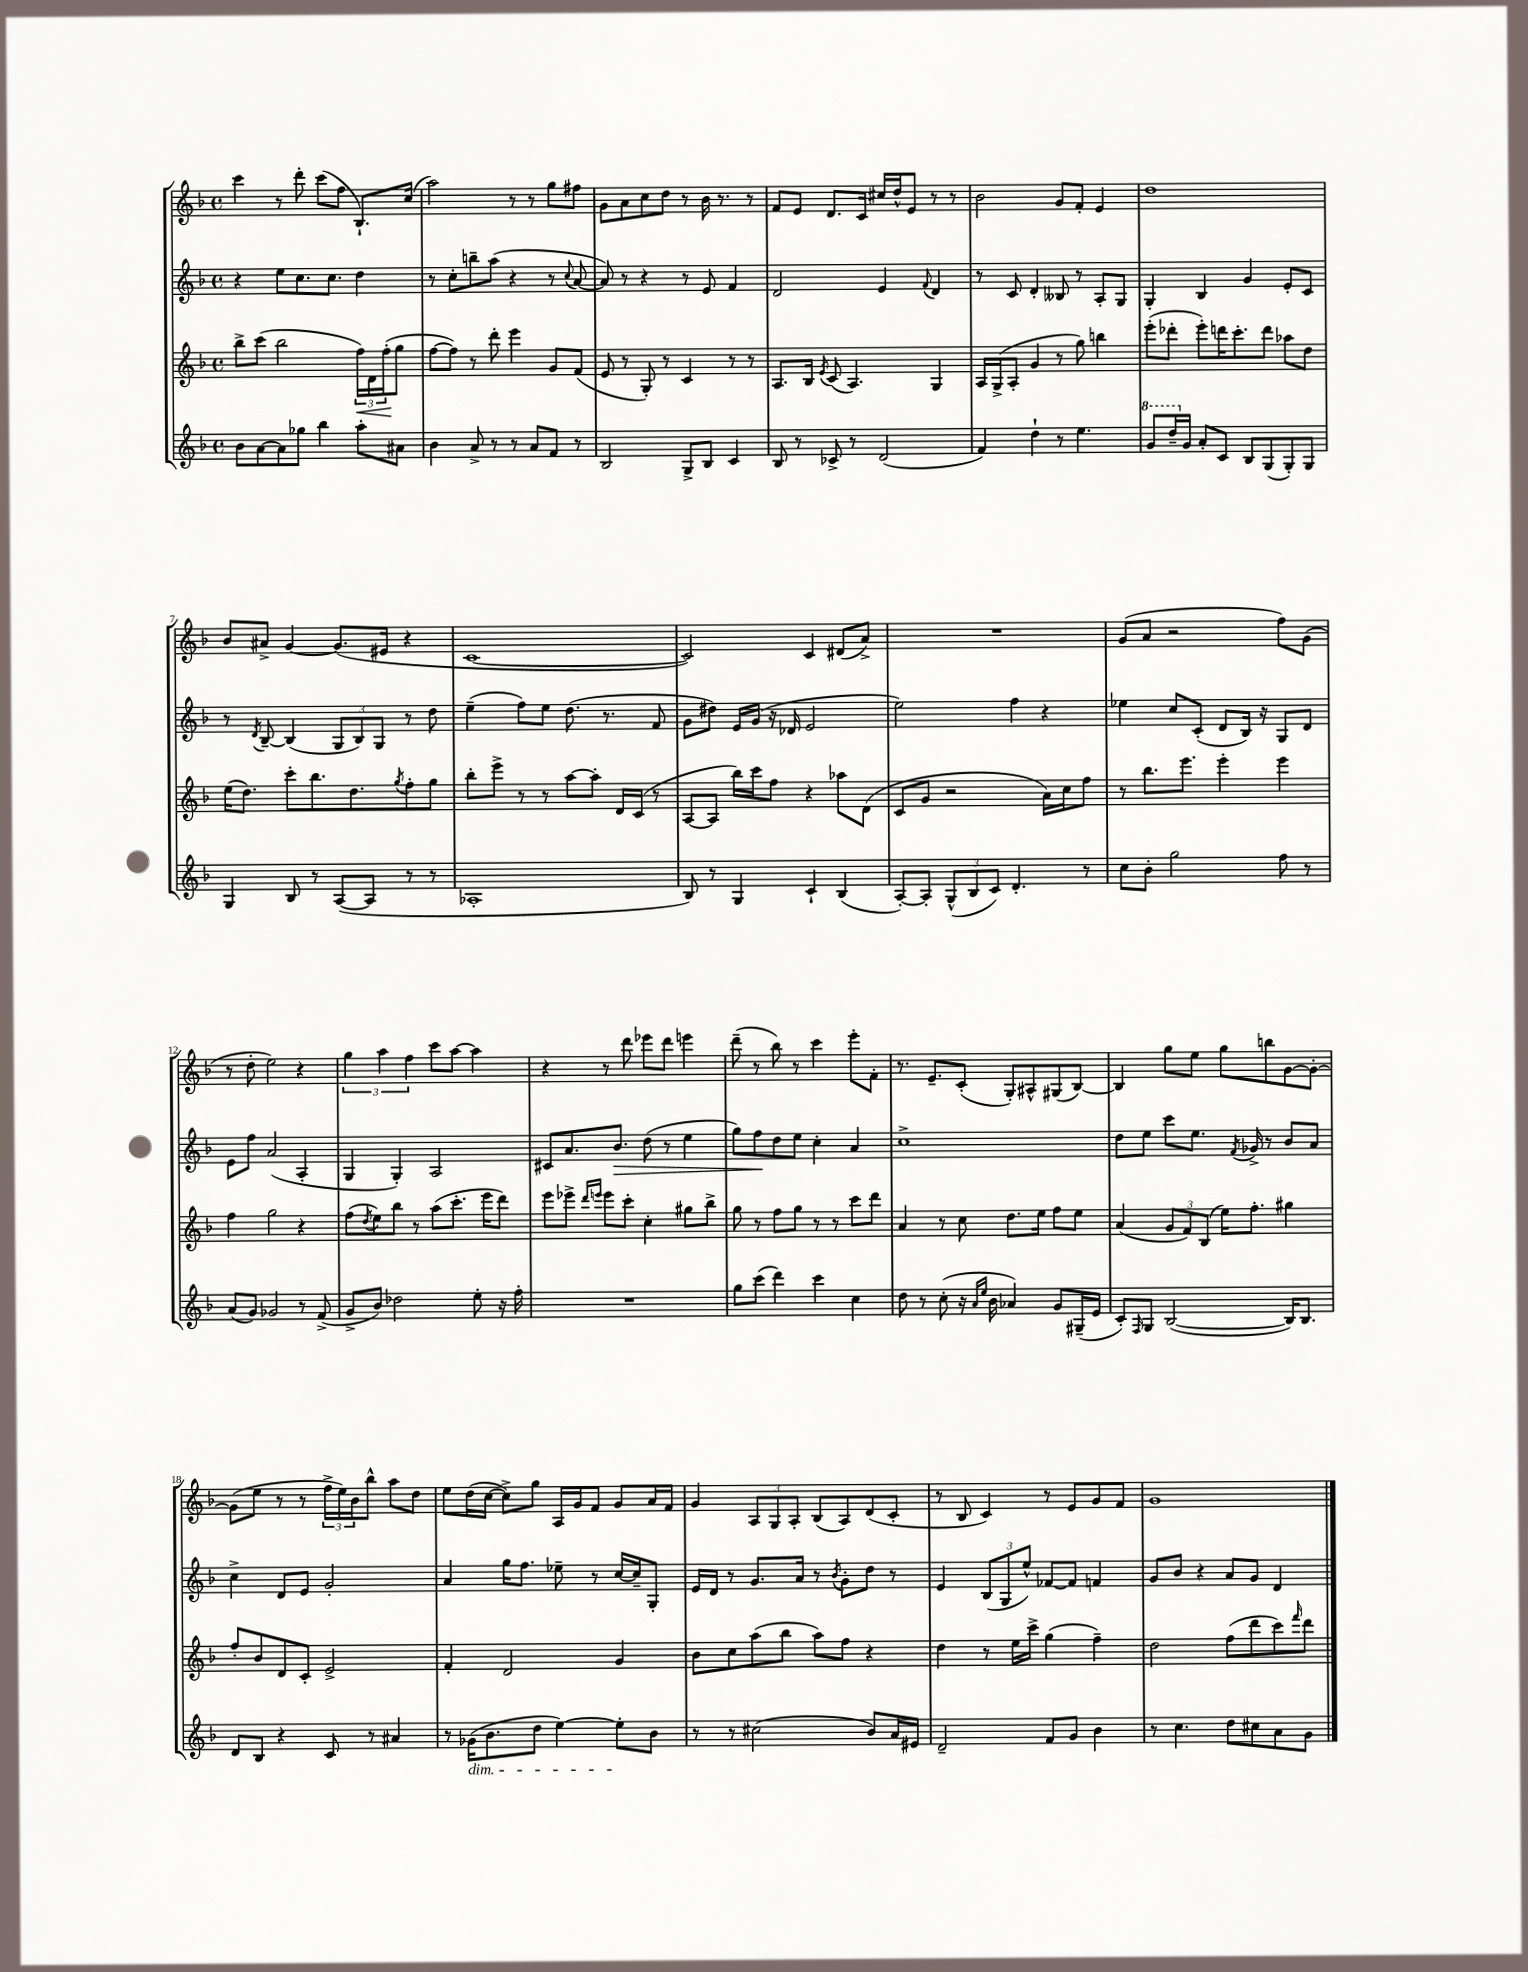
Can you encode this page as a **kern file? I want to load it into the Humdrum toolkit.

**kern	**kern	**kern	**kern
*staff4	*staff3	*staff2	*staff1
*clefG2	*clefG2	*clefG2	*clefG2
*k[b-]	*k[b-]	*k[b-]	*k[b-]
*M4/4	*M4/4	*M4/4	*M4/4
*met(c)	*met(c)	*met(c)	*met(c)
8b-\L	8bb-^\L	4r	4ccc\
[8a\	(8ccc\J	.	.
8a\]	2bb-\	8ee\L	8r
8gg-\J	.	8.cc\	8ddd'\
4bb-\	.	.	(8ccc\L
.	.	8.cc\J	.
.	.	.	8ff\J
8aa'\L	24ff\LL)	4dd\	8.B-`/L)
.	24d\	.	.
.	(24ff'\J	.	.
8a#\J	8gg\J	.	.
.	.	.	(16cc/Jk
=	=	=	=
4b-\	[8ff\L	8r	2aa\)
.	8ff\]J)	8cc'\L	.
8a^/	8r	8bb~\	.
8r	8ddd'\	(8aa\J	.
8r	4eee\	4r	8r
8a/L	.	.	8r
8f/J	8g/L	8r	8gg\L
.	.	8qqcc/	.
8r	(8f/J	[8a/	8ff#\J
=	=	=	=
2B-/	8e/	8a/])	8g\L
.	8r	8r	8a\
.	8G'/)	4r	8cc\
.	8r	.	8dd\J
8G^/L	4c/	8r	8r
8B-/J	.	8e/	16b-\
.	.	.	8.r
4c/	8r	4f/	.
.	8r	.	8r
=	=	=	=
8B-/	8.A/L	2d/	8f/L
8r	.	.	8e/J
.	16B-/Jk	.	.
.	8qe/	.	.
8c-^/	(8c/	.	8.d/L
8r	4.A/)	.	.
.	.	.	16c/Jk
(2d/	.	4e/	16cc#/LL
.	.	.	16dd^^/J
.	.	.	8e/J
.	.	8qqf/	.
.	4G/	4d/	8r
.	.	.	8r
=	=	=	=
4f/)	16A/LL	8r	2b-\
.	(16G^/J	.	.
.	8A'/J	8c/	.
4dd`\	4g/	4d'/	.
8r	8r	8B--/	8g/L
4.ee\	8gg\)	8r	8f'/J
.	4bb\	8A'/L	4e/
.	.	8G/J	.
=	=	=	=
8gg/L	(8eee'\L	4G'/	1dd
16ddd~/L	8ddd-'\J	.	.
16g/JJ	.	.	.
8a'/L	8eee'\L)	4B-/	.
8c/J	16ddd\K	.	.
.	8.ccc'\	.	.
8B-/L	.	4g/	.
(8G/	8ddd\J	.	.
8G'/)	8aa-\L	8e'/L	.
8G/J	8dd\J	8c/J	.
=	=	=	=
4G/	(16ee\LK	8r	8b-/L
.	8.dd\J)	.	.
.	.	8qd/	.
.	.	[8B-~/	8a#^/J
8B-/	8ccc'\L	(4B-/]	[4g/
8r	8.bb-\	.	.
([8A/L	.	12G/L	(8.g/]L
.	8.dd\	.	.
.	.	12B-/)	.
8A/]J	.	.	.
.	.	12G/J	.
.	.	.	16e#/Jk
.	8qgg/	.	.
8r	8ff'\	8r	4r
8r	8gg\J	8dd\	.
=	=	=	=
1A-'	8bb-'\L	(4ee~\	[1c
.	8eee^\J	.	.
.	8r	8ff\L)	.
.	8r	8ee\J	.
.	[8aa\L	(8.dd\	.
.	8aa'\]J	.	.
.	.	8.r	.
.	16d/LL	.	.
.	(16c/JJ	.	.
.	8r	8f/	.
=	=	=	=
8B-/)	[8A/L	8g\L	2c/])
8r	8A/]J	8dd#\J)	.
4G/	16bb-\LL)	16e/LL	.
.	16ccc\J	(16g/JJ	.
.	8ff\J	16r	.
.	.	16d-/	.
4c`/	4r	2e/	4c/
(4B-/	8aa-\L	.	(8d#/L
.	(8d\J	.	8a^/J)
=	=	=	=
[8A'/L)	8c/L	2ee\)	1r
8A'/]J	8g/J	.	.
(12G^^/L	2r	.	.
12B-/	.	.	.
12c/J)	.	.	.
4.d'/	.	4ff\	.
.	16a\LL)	4r	.
.	16cc\J	.	.
8r	8ff\J	.	.
=	=	=	=
8cc\L	8r	4ee-\	(8g/L
8b-'\J	8.bb-\L	.	8a/J
2gg\	.	8cc/L	2r
.	8.eee\J	.	.
.	.	(8c'/J	.
.	4eee'\	8d/L	.
.	.	16B-/Jk)	.
.	.	16r	.
8ff\	4eee\	8G/L	8ff\L)
8r	.	8d/J	(8g\J
=	=	=	=
(8a/L	4ff\	8e\L	8r
8g/J)	.	8ff\J	8dd'\
2g-/	2gg\	(2a/	2ee\)
8r	4r	4A'/	4r
(8f^/	.	.	.
=	=	=	=
8g^/L	(8ff\L	4G/	6gg\
.	8qdd/	.	.
8b-/J)	8ee\)	.	.
.	.	.	6aa\
2dd-\	8bb-\J	4G'/)	.
.	.	.	6ff\
.	8r	.	.
.	(8aa\L	2A/	8ccc\L
.	8.ccc'\J	.	[8aa\J
8ee'\	.	.	4aa\]
.	16eee\LK	.	.
16r	8ddd\J)	.	.
16ff'\	.	.	.
=	=	=	=
1r	8eee\L	8c#/L	4r
.	8eee-^\J	8.a/	.
.	16qqddd/LL	.	.
.	16qqeee/JJ	.	.
.	8eee\L	.	8r
.	.	8.b-/J	.
.	8ccc'\J	.	8ddd\
.	4cc'\	(8dd\	8eee-\L
.	.	8r	8ddd\J
.	8gg#\L	4ee\	4eee\
.	8bb-^\J	.	.
=	=	=	=
8gg\L	8gg\	8gg\L)	(8ddd~\
(8ccc\J	8r	8ff\	8r
4ddd\)	8ff\L	8dd\	8bb-\)
.	8gg\J	8ee\J	8r
4ccc\	8r	4cc'\	4ccc\
.	8r	.	.
4cc\	8ccc\L	4a/	8eee'\L
.	8ddd\J	.	8f'\J
=	=	=	=
8dd\	4a/	1cc^	8.r
8r	.	.	.
.	.	.	8.e~/L
(8cc'\	8r	.	.
16r	8cc\	.	(8c'/J
16qqa/LL	.	.	.
16qqee/JJ	.	.	.
16b-\	.	.	.
4a-/)	8.dd\L	.	8G'/L)
.	.	.	8A#^^/
.	16ee\Jk	.	.
8g/L	8ff\L	.	(8G#/
(16G#~/L	8ee\J	.	[8B-/J)
16e/JJ	.	.	.
=	=	=	=
8c'/L)	(4a/	8dd\L	4B-/]
16qqF/	.	.	.
8G/J	.	8ee\J	.
([2B-/	12g/L	8ccc\L	8gg\L
.	12f/)	.	.
.	.	8.ee\J	8ee\J
.	(12B-/J	.	.
.	16ee\LK)	.	8gg\L
.	.	8qf/	.
.	8.ff'\J	16g-^/	.
.	.	8r	8bb\
16B-/]LK)	4gg#\	8b-/L	[8g\
8.B-/J	.	.	.
.	.	8a/J	8g'\_J
=	=	=	=
8d/L	8ff'/L	4cc^\	(8g\]L
8B-/J	8b-/	.	8ee\J
4r	8d/	8d/L	8r
.	8c'/J	8e/J	8r
8c/	2e^/	2g'/	24ff^\LL
.	.	.	24ee\)
.	.	.	24b-\J
8r	.	.	8bb-^^\J
4a#/	.	.	8aa\L
.	.	.	8dd\J
=	=	=	=
8r	4f'/	4a/	8ee\L
(16g-\LK	.	.	(16dd\L
8.b-\	.	.	[16cc\JJ
.	2d/	16gg\LK	8cc^\]L)
.	.	8.ff\J	.
8dd\J	.	.	8gg\J
[4ee\)	.	8ee-~\	16A/LL
.	.	.	16g/J
.	.	8r	8f/J
8ee'\]L	4g/	[16cc/LL	8g/L
.	.	16cc~/]J	.
8b-\J	.	8G'/J	16a/L
.	.	.	16f/JJ
=	=	=	=
8r	8b-\L	16e/LL	4g/
.	.	16d/JJ	.
8r	8cc\	8r	.
(2cc#\	(8aa\	8.g/L	12A/L
.	.	.	12G/
.	8bb-\J	.	.
.	.	.	12A'/J
.	.	16a/Jk	.
.	8aa\L)	8r	(8B-/L
.	.	8qb-/	.
.	8ff\J	8g'\L	8A/)
8b-/L)	4r	8dd\J	(8d/
16a/L	.	8r	8c'/J
16e#/JJ	.	.	.
=	=	=	=
2d~/	4dd\	4e/	8r
.	.	.	8B-/
.	8r	(12B-/L	4c/)
.	.	12G/	.
.	16ee\LL	.	.
.	.	12ee^^/J)	.
.	16ccc^\JJ	.	.
8f/L	(4gg\	[8f-/L	8r
8g/J	.	8f-/]J	8e/L
4b-\	4ff~\)	4f/	8g/
.	.	.	8f/J
=	=	=	=
8r	2dd\	8g/L	1g
4.cc\	.	8b-/J	.
.	.	4r	.
8dd\L	(8ff\L	8a/L	.
8cc#\	8ddd\	8g/J	.
8a\	8ccc\)	4d/	.
.	16qqfff/	.	.
8g\J	8ddd\J	.	.
==	==	==	==
*-	*-	*-	*-
